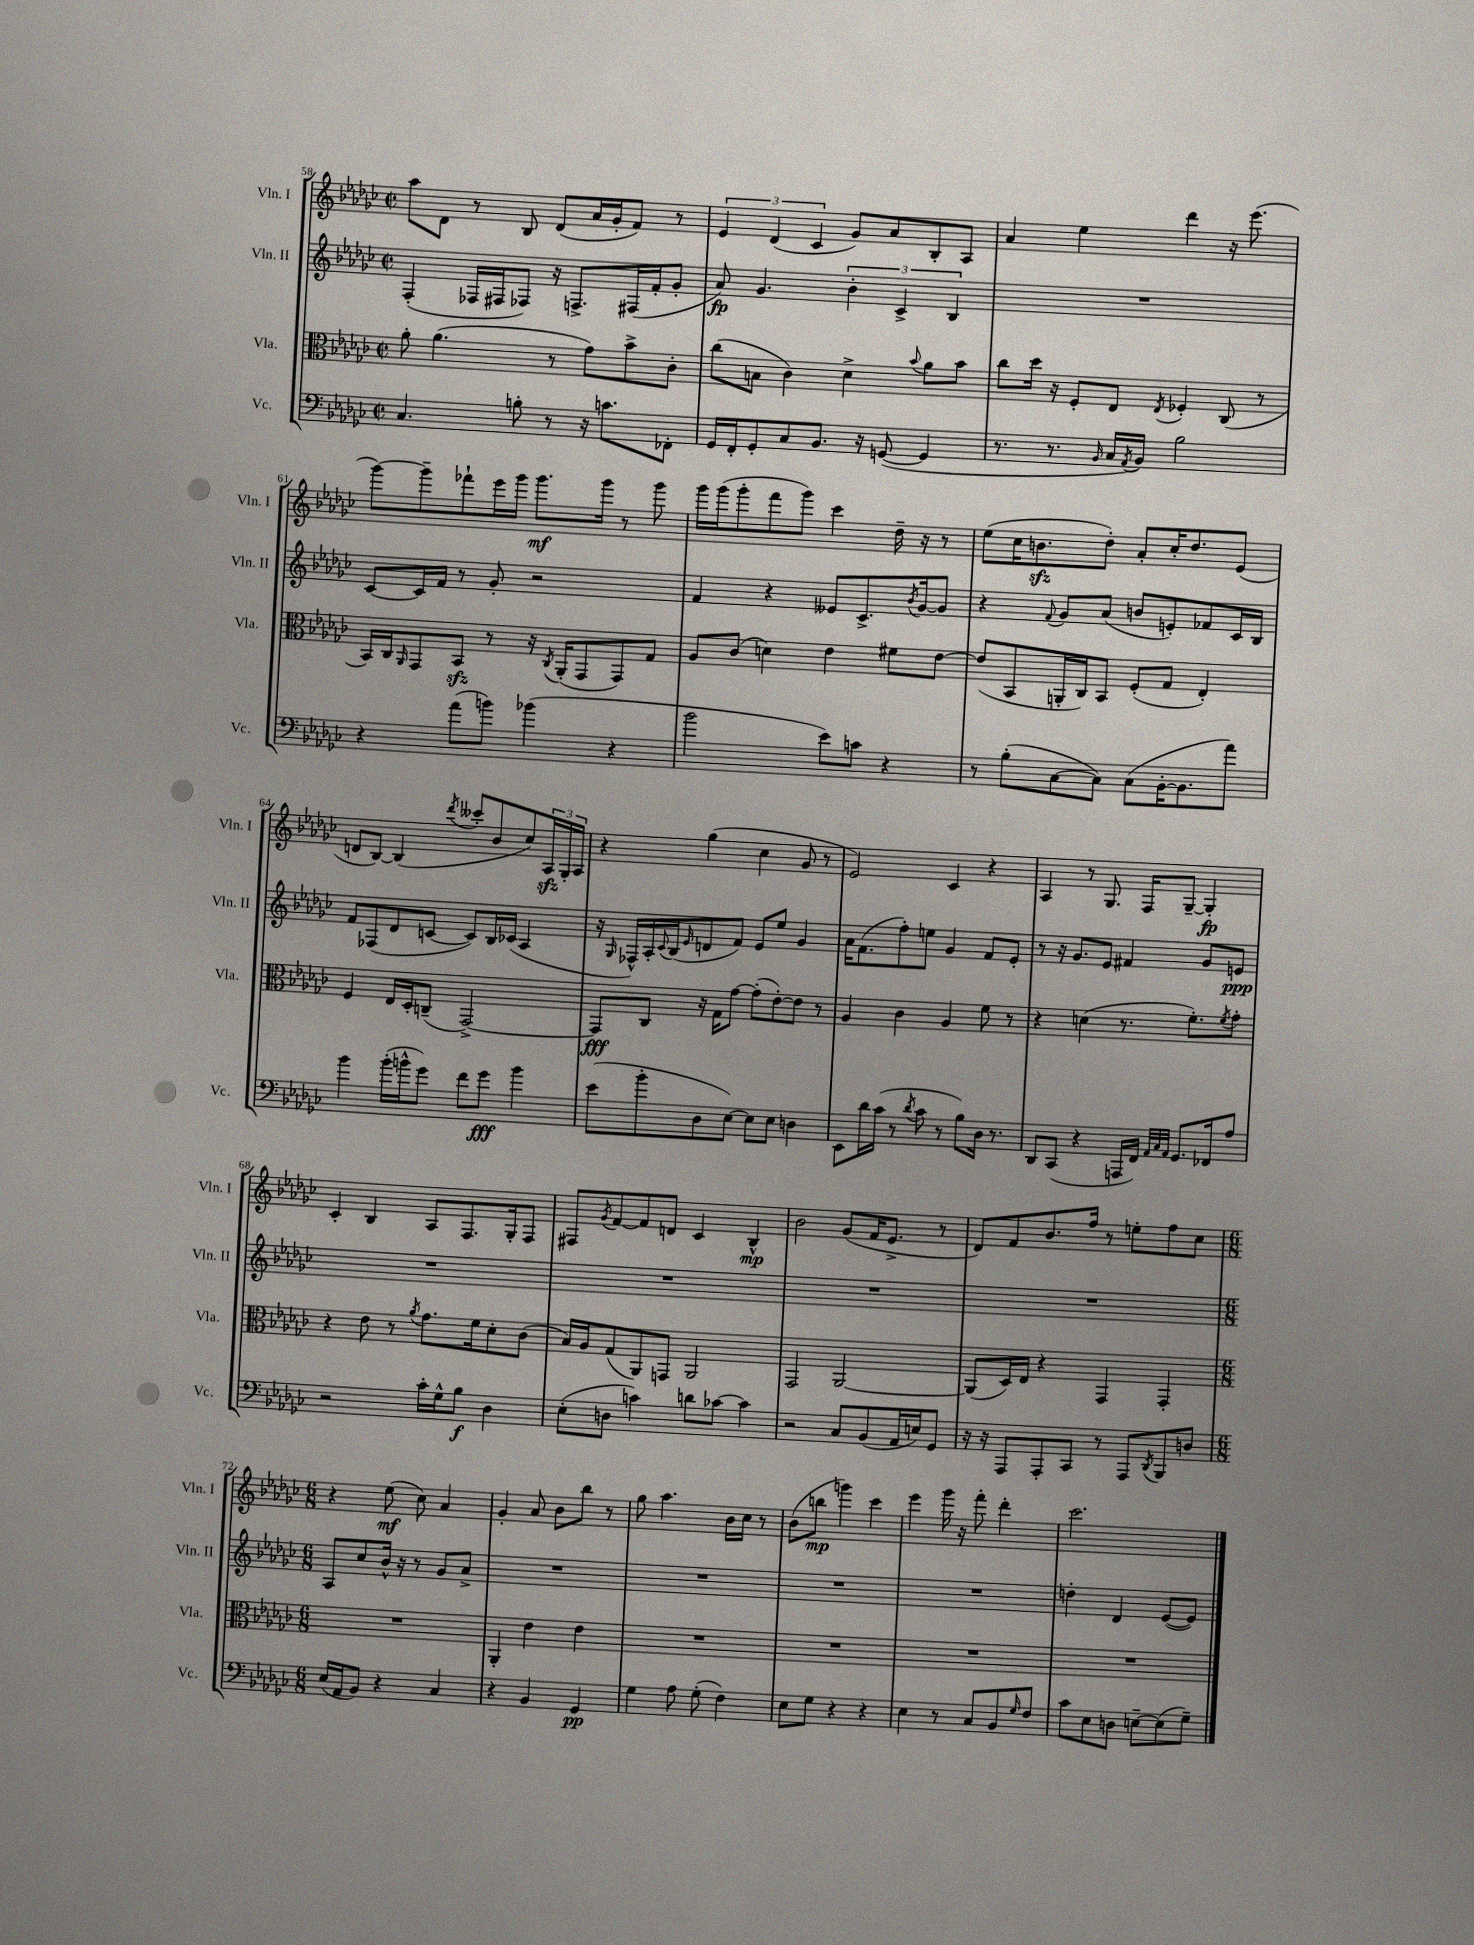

**kern	**dynam	**kern	**dynam	**kern	**dynam	**kern	**dynam
*part4	*part4	*part3	*part3	*part2	*part2	*part1	*part1
*staff4	*staff4	*staff3	*staff3	*staff2	*staff2	*staff1	*staff1
*I"Vc.	*	*I"Vla.	*	*I"Vln. II	*	*I"Vln. I	*
*I'Vc.	*	*I'Vla.	*	*I'Vln. II	*	*I'Vln. I	*
*clefF4	*	*clefC3	*	*clefG2	*	*clefG2	*
*k[b-e-a-d-g-c-]	*	*k[b-e-a-d-g-c-]	*	*k[b-e-a-d-g-c-]	*	*k[b-e-a-d-g-c-]	*
*M2/2	*	*M2/2	*	*M2/2	*	*M2/2	*
*met(c|)	*	*met(c|)	*	*met(c|)	*	*met(c|)	*
=58	=58	=58	=58	=58	=58	=58	=58
4.C-/	.	8a-'\	.	(4F'/	.	8aa-\L	.
.	.	(4.a-\	.	.	.	8d-\J	.
.	.	.	.	16F-X/LL	.	8r	.
.	.	.	.	16F#X/J	.	.	.
8Bn'\	.	.	.	8F-X/J)	.	8B-/	.
8r	.	8r	.	16r	.	(8d-/L	.
.	.	.	.	8.Fn^/L	.	.	.
16r	.	8g-\L)	.	.	.	16a-/L	.
8.cn\L	.	.	.	.	.	16g-'/J	.
.	.	8b-^\	.	(16F#X/L	.	8f/J)	.
.	.	.	.	16f'/J	.	.	.
8FF-X'\J	.	8c-'\J	.	8g-'/J	.	8r	.
=59	=59	=59	=59	=59	=59	=59	=59
16GG-/LL	.	(8cc-\L	.	8a-/)	fp	6e-/	.
16FF'/J	.	.	.	.	.	.	.
8GG-'/	.	8Bn\J	.	4.g-/	.	.	.
.	.	.	.	.	.	(6d-/	.
8C-/	.	4c-\)	.	.	.	.	.
.	.	.	.	.	.	6c-/	.
8.BB-/J	.	.	.	.	.	.	.
.	.	4d-^\	.	6b-'\	.	8g-/L)	.
16r	.	.	.	.	.	.	.
([8GGn/	.	.	.	.	.	8a-/	.
.	.	.	.	6c-^/	.	.	.
.	.	8qqb-/	.	.	.	.	.
4GG/]	.	8a-\L	.	.	.	8B-'/	.
.	.	.	.	6B-/	.	.	.
.	.	8b-\J	.	.	.	8A-/J	.
=60	=60	=60	=60	=60	=60	=60	=60
8.r	.	8cc-\L	.	1r	.	4a-/	.
.	.	16dd-\Jk	.	.	.	.	.
8.r	.	16r	.	.	.	.	.
.	.	8F'/L	.	.	.	4ee-\	.
16qqBB-/	.	.	.	.	.	.	.
16C-/LL	.	8E-/J	.	.	.	.	.
8qAA-/	.	.	.	.	.	.	.
16BB-/JJ)	.	.	.	.	.	.	.
.	.	8qE-/	.	.	.	.	.
2B-\	.	4F-X'/	.	.	.	4ddd-\	.
.	.	(8C-/	.	.	.	16r	.
.	.	.	.	.	.	(8.eee-\	.
.	.	8r	.	.	.	.	.
!!LO:LB:g=z
=61	=61	=61	=61	=61	=61	=61	=61
4r	.	16BB-/LL)	.	[8c-/L	.	[8ggg-\L)	.
.	.	16C-/J	.	.	.	.	.
.	.	16qqAA-/	.	.	.	.	.
.	.	8GG-/	.	16c-/L]	.	8ggg-~\]	.
.	.	.	.	16f/JJ	.	.	.
(8a-\L	.	8BB-zz/J	.	8r	.	8fff-X`\	.
8bn\J)	.	8r	.	8g-'/	.	16eee-\L	.
.	.	.	.	.	.	16ggg-\JJ	.
(4b-X\	.	16r	.	2r	.	8.ggg-\L	mf
.	.	8qC-/	.	.	.	.	.
.	.	(16AA-'/KL	.	.	.	.	.
.	.	8GG-/	.	.	.	.	.
.	.	.	.	.	.	16ggg-\Jk	.
4r	.	8GG-/)	.	.	.	8r	.
.	.	8G-/J	.	.	.	8ggg-\	.
=62	=62	=62	=62	=62	=62	=62	=62
2b-\	.	8A-/L	.	4f/	.	16ggg-\LL	.
.	.	.	.	.	.	(16ggg-\J	.
.	.	(8c-/J	.	.	.	8ggg-'\	.
.	.	4dn\)	.	4r	.	8fff\	.
.	.	.	.	.	.	8ggg-\J)	.
8e-\L)	.	4e-\	.	8e--X/L	.	4ccc-\	.
8cn\J	.	.	.	8.c-^/	.	.	.
4r	.	8f#X\L	.	.	.	16dd-~\	.
.	.	.	.	8qb-/	.	.	.
.	.	.	.	[16g-/k	.	16r	.
.	.	[8e-\J	.	8g-/J]	.	8r	.
=63	=63	=63	=63	=63	=63	=63	=63
8r	.	(8e-/L]	.	4r	.	(8ee-\L	.
(8B-'\L	.	8BB-/	.	.	.	16cc-\K	.
.	.	.	.	.	.	8.bnzz\	.
.	.	.	.	8qqf/	.	.	.
[8C-\	.	16AAn'/L	.	8g-/L	.	.	.
.	.	16C-/J)	.	.	.	.	.
8C-\J])	.	8BB-/J	.	(8a-/J	.	8dd-'\J)	.
(8C-\L	.	(8F'/L	.	8bn/L	.	8a-'/L	.
[16BB-'\K	.	8G-/J	.	8en'/)	.	16cc-'/K	.
8.BB-\]	.	.	.	.	.	8.dd-/	.
.	.	4E-'/)	.	8f-X/	.	.	.
8a-\J)	.	.	.	16c-/L	.	(8e-/J	.
.	.	.	.	16B-/JJ	.	.	.
!!LO:LB:g=z
=64	=64	=64	=64	=64	=64	=64	=64
4b-\	.	4F/	.	8f/L	.	8dn/L	.
.	.	.	.	(8F-X/	.	[8B-/J)	.
(16b-'\LL	.	16E-/LL	.	8d-/	.	(4B-/]	.
16bn^^\J	.	16D-'/J	.	.	.	.	.
8g-\J)	.	(8Cn~/J	.	[8cn/J	.	.	.
.	.	.	.	.	.	8qddd-/	.
8f\L	.	[2GG-^/)	.	8c/L])	.	8ccc--X'/L	.
8g-\J	fff	.	.	16B-/L	.	8b-/	.
.	.	.	.	(16c-X/JJ	.	.	.
4b\	.	.	.	4A-/	.	8cc-/)	.
.	.	.	.	.	.	24A-zz/L	.
.	.	.	.	.	.	24G-'/	.
.	.	.	.	.	.	24A-/JJ	.
=65	=65	=65	=65	=65	=65	=65	=65
(8e-\L	.	8GG-/L]	fff	16r	.	4r	.
.	.	.	.	16qqG-/	.	.	.
.	.	.	.	16F-X^^/LL)	.	.	.
8b-'\	.	8C-/J	.	16A-'/	.	.	.
.	.	.	.	8qqc-/	.	.	.
.	.	.	.	(16B-/J	.	.	.
.	.	.	.	16qqe-/	.	.	.
8D-\	.	16r	.	8dn/	.	(4gg-\	.
.	.	16G-\KL	.	.	.	.	.
[8E-\J)	.	[8g-\J	.	8f/J)	.	.	.
8E-\L]	.	(8g-'\L]	.	8e-/L	.	4cc-\	.
8E-\J	.	[8e-'\)	.	8ee-/J	.	.	.
4Dn\	.	8e-\J]	.	4g-/	.	8g-/	.
.	.	8r	.	.	.	8r	.
=66	=66	=66	=66	=66	=66	=66	=66
8EE-\L	.	4A-/	.	16a-\KL	.	2e-/)	.
.	.	.	.	(8.f\	.	.	.
16d-\L	.	.	.	.	.	.	.
(16c-\JJ	.	.	.	.	.	.	.
8r	.	4c-\	.	8ff'\)	.	.	.
8qd-/	.	.	.	.	.	.	.
8c-\	.	.	.	8een\J	.	.	.
8r	.	4A-/	.	4g-/	.	4c-/	.
8B-\L)	.	.	.	.	.	.	.
16D-\Jk	.	8f\	.	8f/L	.	4r	.
8.r	.	.	.	.	.	.	.
.	.	8r	.	8e-'/J	.	.	.
=67	=67	=67	=67	=67	=67	=67	=67
8DD-/L	.	4r	.	8r	.	4A-/	.
(8CC-/J	.	.	.	16r	.	.	.
.	.	.	.	8.g-/L	.	.	.
4r	.	(4dn\	.	.	.	8r	.
.	.	.	.	8e-/J	.	8.G-/	.
16AAAn/LL	.	8.r	.	4f#X/	.	.	.
16FF/JJ)	.	.	.	.	.	16F/KL	.
32qqAA-/LLL	.	.	.	.	.	.	.
32qqC-/	.	.	.	.	.	.	.
32qqAA-/JJJ	.	.	.	.	.	.	.
8.GG-/L	.	.	.	.	.	[8G-~/J	.
.	.	8.f'\L)	.	.	.	.	.
.	.	.	.	8g-/L	.	4G-'/]	fp
16FF-X/k	.	.	.	.	.	.	.
.	.	8qf/	.	.	.	.	.
8A-/J	.	8g-'\J	.	8en/J	ppp	.	.
!!LO:LB:g=z
=68	=68	=68	=68	=68	=68	=68	=68
2r	.	4r	.	1r	.	4c-'/	.
.	.	8e-\	.	.	.	4B-/	.
.	.	8r	.	.	.	.	.
.	.	8qa-/	.	.	.	.	.
16c-'\LL	.	8.g-\L	.	.	.	8A-/L	.
16G-^^\J	.	.	.	.	.	.	.
8B-\J	f	.	.	.	.	8.F/	.
.	.	16f\k	.	.	.	.	.
4D-\	.	8d-'\	.	.	.	.	.
.	.	.	.	.	.	16G-'/k	.
.	.	(8c-\J	.	.	.	8F/J	.
=69	=69	=69	=69	=69	=69	=69	=69
(8E-'\L	.	16B-/LL)	.	1r	.	8F#X/L	.
.	.	16A-/J	.	.	.	.	.
.	.	.	.	.	.	8qg-/	.
8Dn\J	.	(8G-/	.	.	.	[8f/	.
4cn\)	.	8AA-/)	.	.	.	8f/]	.
.	.	8GGn/J	.	.	.	8dn/J	.
8dn\L	.	2AA-/	.	.	.	4c-/	.
[8c-X\J	.	.	.	.	.	.	.
4c-\]	.	.	.	.	.	4B-^^/	mp
=70	=70	=70	=70	=70	=70	=70	=70
2r	.	2GG-/	.	1r	.	2b-\	.
8C-/L	.	[2AA-/	.	.	.	(8g-/L	.
(8BB-/	.	.	.	.	.	16f/K	.
.	.	.	.	.	.	8.e-^/J	.
16AA-/L	.	.	.	.	.	.	.
16En/J)	.	.	.	.	.	.	.
8GG-/J	.	.	.	.	.	8r	.
=71	=71	=71	=71	=71	=71	=71	=71
16r	.	(8AA-/L]	.	1r	.	8d-/L)	.
16r	.	.	.	.	.	.	.
8AAA-/L	.	16D-/L)	.	.	.	8f/	.
.	.	16E-/JJ	.	.	.	.	.
8AAA-'/	.	4r	.	.	.	8.b-/	.
8CC-/J	.	.	.	.	.	.	.
.	.	.	.	.	.	16ff/Jk	.
8r	.	4GG-/	.	.	.	8r	.
8AAA-/L	.	.	.	.	.	8een'\L	.
8qDD-/	.	.	.	.	.	.	.
8BBB-/	.	4GG-'/	.	.	.	8ff\	.
8Dn/J	.	.	.	.	.	8cc-\J	.
!!LO:LB:g=z
=72	=72	=72	=72	=72	=72	=72	=72
*M6/8	*	*M6/8	*	*M6/8	*	*M6/8	*
(16E-/LL	.	2.r	.	8A-/L	.	4r	.
16AA-/J	.	.	.	.	.	.	.
8BB-/J)	.	.	.	8cc-/	.	.	.
4r	.	.	.	16b-^^/Jk	.	(8ee-\	mf
.	.	.	.	16r	.	.	.
.	.	.	.	8r	.	8cc-\)	.
4C-/	.	.	.	8g-/L	.	4a-/	.
.	.	.	.	8a-^/J	.	.	.
=73	=73	=73	=73	=73	=73	=73	=73
4r	.	4AA-'/	.	2.r	.	4g-'/	.
4BB-/	.	4e-\	.	.	.	8a-/	.
.	.	.	.	.	.	8b-\L	.
4GG-/	pp	4e-\	.	.	.	8bb-\J	.
.	.	.	.	.	.	8r	.
=74	=74	=74	=74	=74	=74	=74	=74
4G-\	.	2.r	.	2.r	.	8gg-\	.
.	.	.	.	.	.	4.aa-\	.
8A-\	.	.	.	.	.	.	.
(8G-'\	.	.	.	.	.	.	.
4F\)	.	.	.	.	.	16b-\LL	.
.	.	.	.	.	.	16cc-\JJ	.
.	.	.	.	.	.	8r	.
=75	=75	=75	=75	=75	=75	=75	=75
8E-\L	.	2.r	.	2.r	.	(8b-\L	.
8G-\J	.	.	.	.	.	8bbn\J	mp
4r	.	.	.	.	.	4gggn\)	.
4r	.	.	.	.	.	4ccc-\	.
=76	=76	=76	=76	=76	=76	=76	=76
4E-\	.	2.r	.	2.r	.	4eee-\	.
8r	.	.	.	.	.	16ggg-\	.
.	.	.	.	.	.	16r	.
8C-/L	.	.	.	.	.	8fff'\	.
8BB-/	.	.	.	.	.	4ddd-'\	.
16qqG-/	.	.	.	.	.	.	.
8F/J	.	.	.	.	.	.	.
=77	=77	=77	=77	=77	=77	=77	=77
8c-\L	.	2.r	.	4ddn'\	.	2.ccc-\	.
8E-\	.	.	.	.	.	.	.
8Dn\J	.	.	.	4d-/	.	.	.
[8En~\L	.	.	.	.	.	.	.
(8E\]	.	.	.	([8e-/L	.	.	.
8G-~\J)	.	.	.	8e-/J])	.	.	.
==	==	==	==	==	==	==	==
*-	*-	*-	*-	*-	*-	*-	*-
